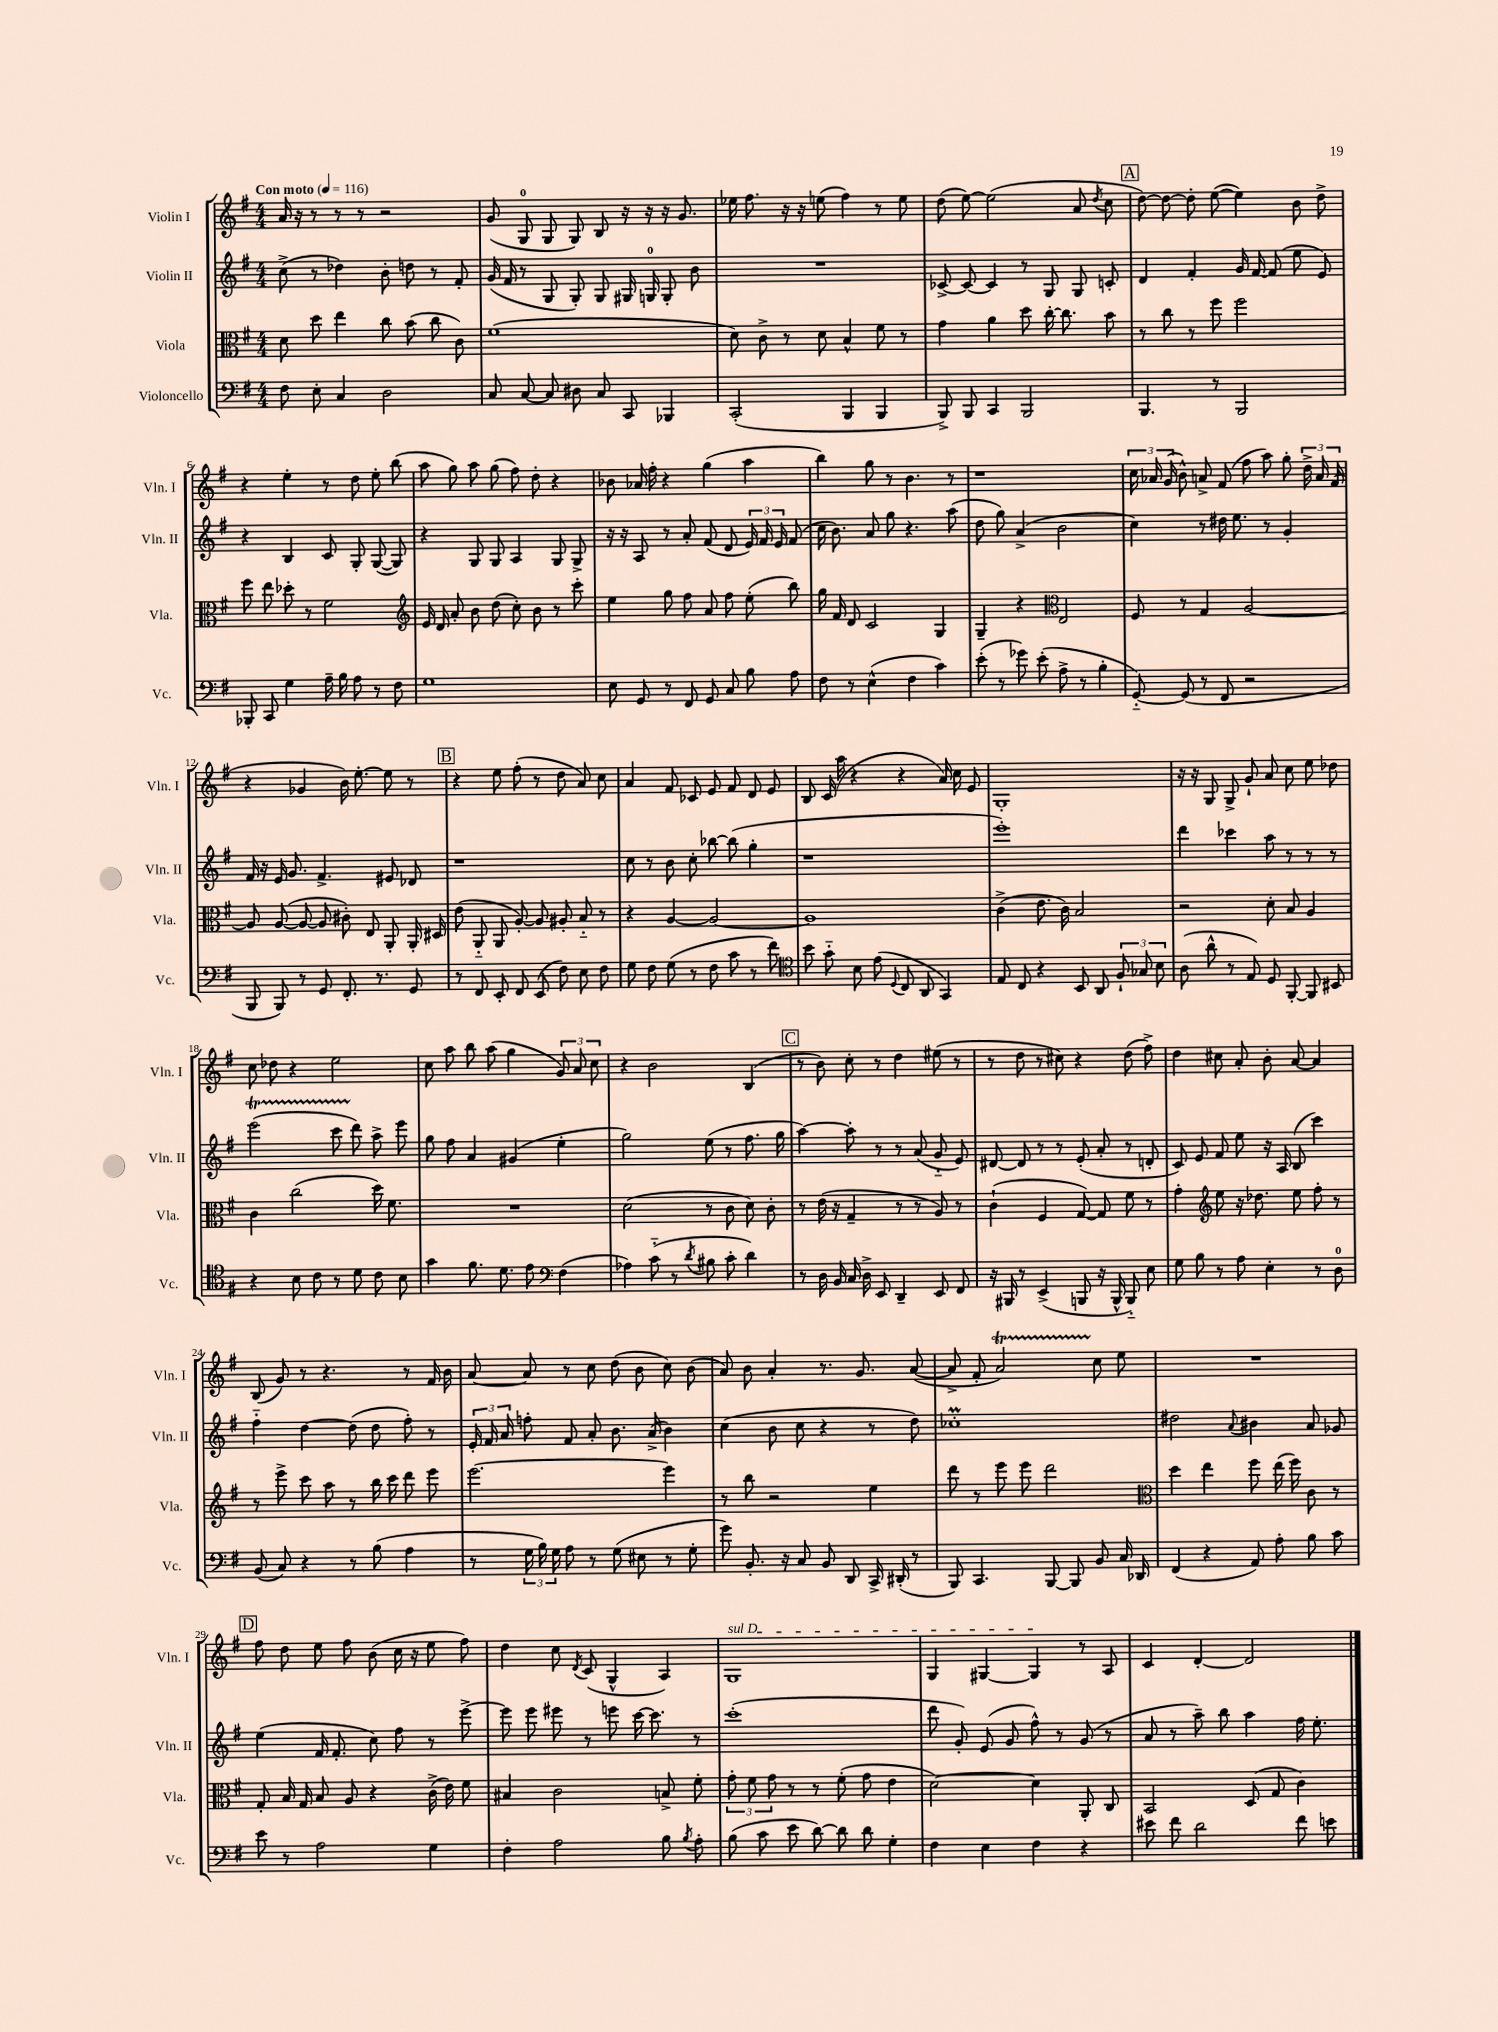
<<
\new StaffGroup <<
\new Staff = "s0" \with { instrumentName = "Violin I" shortInstrumentName = "Vln. I" } {
    \clef treble \key g \major \numericTimeSignature \time 4/4 \tempo "Con moto" 4 = 116
    \autoBeamOff a'16 r16 r8 r8 r8 r2 |
    g'8( g8-0 g8 g8) b8 r16 r16 r16 g'8. |
    ees''16 fis''8. r16 r16 e''8( fis''4) r8 e''8 |
    d''8( e''8~) e''2( a'8 \acciaccatura { d''8 } c''8 |
    \mark \markup { \box "A" } d''8~) d''8~ d''8-. e''8~( e''4) b'8 d''8-> |
    r4 e''4-. r8 d''8 e''8-. b''8( |
    a''8 g''8) a''8 g''8( fis''8) d''8-. r4 |
    bes'8 aes'16 fis''16-. r4 g''4( a''4 |
    b''4) g''8 r8 b'4. r8 |
    r1 |
    \tuplet 3/2 { c''16 aes'16 g'16( } b'8-^) a'8-> fis'8( fis''8 a''8) g''8-. \tuplet 3/2 { d''16-> a'16 fis'16( } |
    r4 ges'4 b'16) e''8.~-. e''8 r8 |
    \mark \markup { \box "B" } r4 e''8 fis''8-.( r8 d''8 a'8) c''8 |
    a'4 fis'8 ces'8 e'8 fis'8 d'8 e'8 |
    b8 c'16( a''16 r4 r4 a'16) c''16 e'8 |
    g1-. |
    r16 r16 g8 g8-> g'8-! a'8 c''8 e''8 des''8 |
    c''8 des''8 r4 e''2 |
    c''8 a''8 b''8 a''8( g''4 \tuplet 3/2 { g'8) a'8 c''8 } |
    r4 b'2 b4( |
    \mark \markup { \box "C" } r8 b'8) c''8-. r8 d''4 eis''8( r8 |
    r8 d''8 r8 cis''8) r4 d''8( fis''8->) |
    d''4 cis''8 a'8-. b'8-. a'8~ a'4 |
    b8( g'8) r8 r4. r8 fis'16 b'16 |
    a'8~ a'8 r8 c''8 d''8( b'8 c''8) b'8( |
    a'8) b'8 a'4-. r8. g'8. a'8~( |
    a'8-> fis'8-. a'2\startTrillSpan) c''8\stopTrillSpan e''8 |
    R1 |
    \mark \markup { \box "D" } fis''8 d''8 e''8 fis''8 b'8( c''16 r16 e''8 fis''8) |
    d''4 c''8 \acciaccatura { d'8 } c'8( g4-^ a4) |
    \once \override TextSpanner.bound-details.left.text = \markup { \italic "sul D" } g1\startTextSpan |
    g4 gis4~ gis4\stopTextSpan r8 a8 |
    c'4 d'4~-. d'2 \bar "|." |
}
\new Staff = "s1" \with { instrumentName = "Violin II" shortInstrumentName = "Vln. II" } {
    \clef treble \key g \major \numericTimeSignature \time 4/4
    \autoBeamOff c''8->( r8 des''4) b'8-. d''8 r8 fis'8-. |
    g'16( fis'16 r8 g8 g8-.) g8 gis16 g16-0 g8-. b'8 |
    R1 |
    ces'8~-> ces'8~ ces'4 r8 g8 g8 c'8-. |
    \mark \markup { \box "A" } d'4 fis'4-. g'16 fis'16~ fis'8( e''8 e'8) |
    r4 b4 c'8 g8-. g8~( g8) |
    r4 g8 g8 a4 g8 g8-> |
    r16 r16 a8 r8 a'8-. fis'8( d'8 \tuplet 3/2 { e'16) fis'16 e'16 } fis'8( |
    c''16 b'8.) a'8 g''8 r4. a''8( |
    d''8 g''8) a'4->( b'2 |
    c''4) r8 dis''16 e''8. r8 g'4-. |
    fis'16 r16 e'16 g'8. fis'4.-> eis'8 des'8 |
    \mark \markup { \box "B" } r1 |
    c''8 r8 b'8 c''8-. bes''8~ bes''8( g''4-. |
    r1 |
    e'''1-.) |
    d'''4 ces'''4 a''8 r8 r8 r8 |
    e'''2\startTrillSpan( c'''8 d'''8\stopTrillSpan) a''8-> e'''8 |
    g''8 fis''8 a'4 gis'4( e''4-. |
    g''2) e''8( r8 fis''8. g''16 |
    \mark \markup { \box "C" } a''4~) a''8-. r8 r8 a'8( g'8-_ e'8) |
    dis'8~ dis'8 r8 r8 e'8-.( a'8-. r8 d'8-. |
    c'8) e'8 fis'8 e''8 r16 a16 b8( c'''4) |
    fis''4-_ d''4~ d''8( d''8 fis''8-.) r8 |
    \tuplet 3/2 { e'16-. fis'16 a'16 } f''8-. fis'8 a'8-. b'8. a'16->( b'4) |
    c''4( b'8 c''8 r4 r8 d''8) |
    ces''1-.\prall |
    dis''2 \appoggiatura { a'8 } bis'4 a'8 ges'8 |
    \mark \markup { \box "D" } e''4( fis'16 fis'8.-. c''8) fis''8 r8 e'''8~-> |
    e'''8 e'''8 eis'''8 r8 e'''8 c'''16~ c'''8. r8 |
    c'''1-.( |
    d'''8 g'8-.) e'8( g'8 fis''8-^) r8 g'8( r8 |
    a'8 r8 a''8--) b''8 a''4 fis''16 e''8.-. \bar "|." |
}
\new Staff = "s2" \with { instrumentName = "Viola" shortInstrumentName = "Vla." } {
    \clef alto \key g \major \numericTimeSignature \time 4/4
    \autoBeamOff d'8 d''8 e''4 c''8 b'8( c''8 c'8) |
    fis'1( |
    d'8) c'8-> r8 d'8 b4-^ fis'8 r8 |
    g'4 a'4 d''8 c''16~-. c''8. b'8 |
    \mark \markup { \box "A" } r8 c''8 r8 fis''8 fis''2 |
    fis''8 e''8 des''8-. r8 fis'2 |
    \clef treble e'16 d'16 a'8-. b'8 d''8( c''8-.) b'8 r8 c'''8-. |
    e''4 g''8 fis''8 a'8 fis''8 e''8-.( b''8) |
    g''16 fis'16 d'8 c'2 g4 |
    g4-- r4 \clef alto e2 |
    fis8 r8 g4 a2~ |
    a8 a8~( a8~ a8 cis'8-.) e8 a,8-. a,16-. dis16 |
    \mark \markup { \box "B" } e'8( a,8-_ a,8 a8~-.) a8 ais8-. b8-_ r8 |
    r4 a4~ a2~ |
    a1 |
    c'4->( e'8. c'16) b2 |
    r2 d'8-. b8 a4 |
    c'4 c''2( d''16) fis'8. |
    R1 |
    d'2( r8 c'8 d'8) c'8-. |
    \mark \markup { \box "C" } r8 e'16( r16 g4-- r8 r8 a8) r8 |
    c'4-!( fis4 g8~) g8 fis'8 r8 |
    g'4-. \clef treble e''8 r16 des''8. e''8 fis''8-. r8 |
    r8 e'''8-> c'''8 a''8 r8 b''16 c'''16 d'''8 e'''8 |
    e'''2.~ e'''4 |
    r8 b''8 r2 e''4 |
    d'''8 r8 e'''8 e'''8 d'''2 |
    \clef alto d''4 e''4 fis''8 e''16( fis''16) c'8 r8 |
    \mark \markup { \box "D" } g8-. b16 g16 b8 a8 r4 c'16->( e'16) fis'8 |
    bis4 c'2 b8-> fis'8-. |
    \tuplet 3/2 { g'8-. fis'8 g'8 } r8 r8 fis'8-.( g'8 e'4 |
    d'2~) d'4 a,8-. c8 |
    b,2 d8( g8 c'4) \bar "|." |
}
\new Staff = "s3" \with { instrumentName = "Violoncello" shortInstrumentName = "Vc." } {
    \clef bass \key g \major \numericTimeSignature \time 4/4
    \autoBeamOff fis8 e8-. c4 d2 |
    c8 c8~ c8 dis8 c8 c,8 bes,,4 |
    c,2-.( b,,4 b,,4 |
    b,,8->) b,,8 c,4 b,,2 |
    \mark \markup { \box "A" } b,,4. r8 b,,2 |
    bes,,8-. c,8 g4 a16-- b16 a8 r8 fis8 |
    g1 |
    e8 g,8 r8 fis,8 g,8 c8 b8 a8 |
    fis8 r8 e4-^( fis4 c'4) |
    e'8-.( r8 ges'8) e'8-.( a8-> r8 b4-. |
    g,8~-_) g,8( r8 fis,8 r2 |
    b,,8 b,,8) r8 g,8 fis,8.-. r8. g,8 |
    \mark \markup { \box "B" } r8 fis,8 e,8-. fis,8 e,8( fis8) e8 fis8 |
    g8 fis8 g8( r8 fis8 c'8 r8 fis'8) |
    \clef tenor b'8 g'8-_ b8 e'8( \appoggiatura { d8 } c8 a,8 g,4) |
    e8 c8 r4 b,8 a,8 \tuplet 3/2 { fis8-! ges8 b8 } |
    a8( a'8-^ r8 e8) d8 fis,8~-. fis,8 bis,8 |
    r4 b8 c'8 r8 d'8 c'8 b8 |
    g'4 fis'8. d'8. e'8 \clef bass fis4( |
    aes4) c'8-_( r8 \acciaccatura { d'8 } bis8 c'8-. d'4) |
    \mark \markup { \box "C" } r8 d16 b,16 c16 d16-> e,8 d,4-- e,8 fis,8 |
    r16 bis,,16 r8 e,4->( b,,8 r16 b,,16-^ b,,8-_) e8 |
    g8 b8 r8 a8 e4-. r8 d8-0 |
    b,8( c8) r4 r8 b8( a4 |
    r8 \tuplet 3/2 { g16 b16) g16 } a8 r8 g8( eis8 r8 g8-. |
    g'8) b,8.-. r16 c8 b,8 d,8 c,16-> dis,16-.( r8 |
    b,,8) c,4. b,,8~ b,,8 b,8 c16 des,16 |
    fis,4( r4 a,8) a8-. b8 c'8 |
    \mark \markup { \box "D" } e'8 r8 a2 g4 |
    fis4-. a2 b8 \acciaccatura { b8 } a8-. |
    b8( c'8 e'8 d'8~) d'8 d'8 g4-. |
    fis4 e4 fis4 r4 |
    eis'8 fis'8 d'2 fis'8 e'8 \bar "|." |
}
>>
>>
